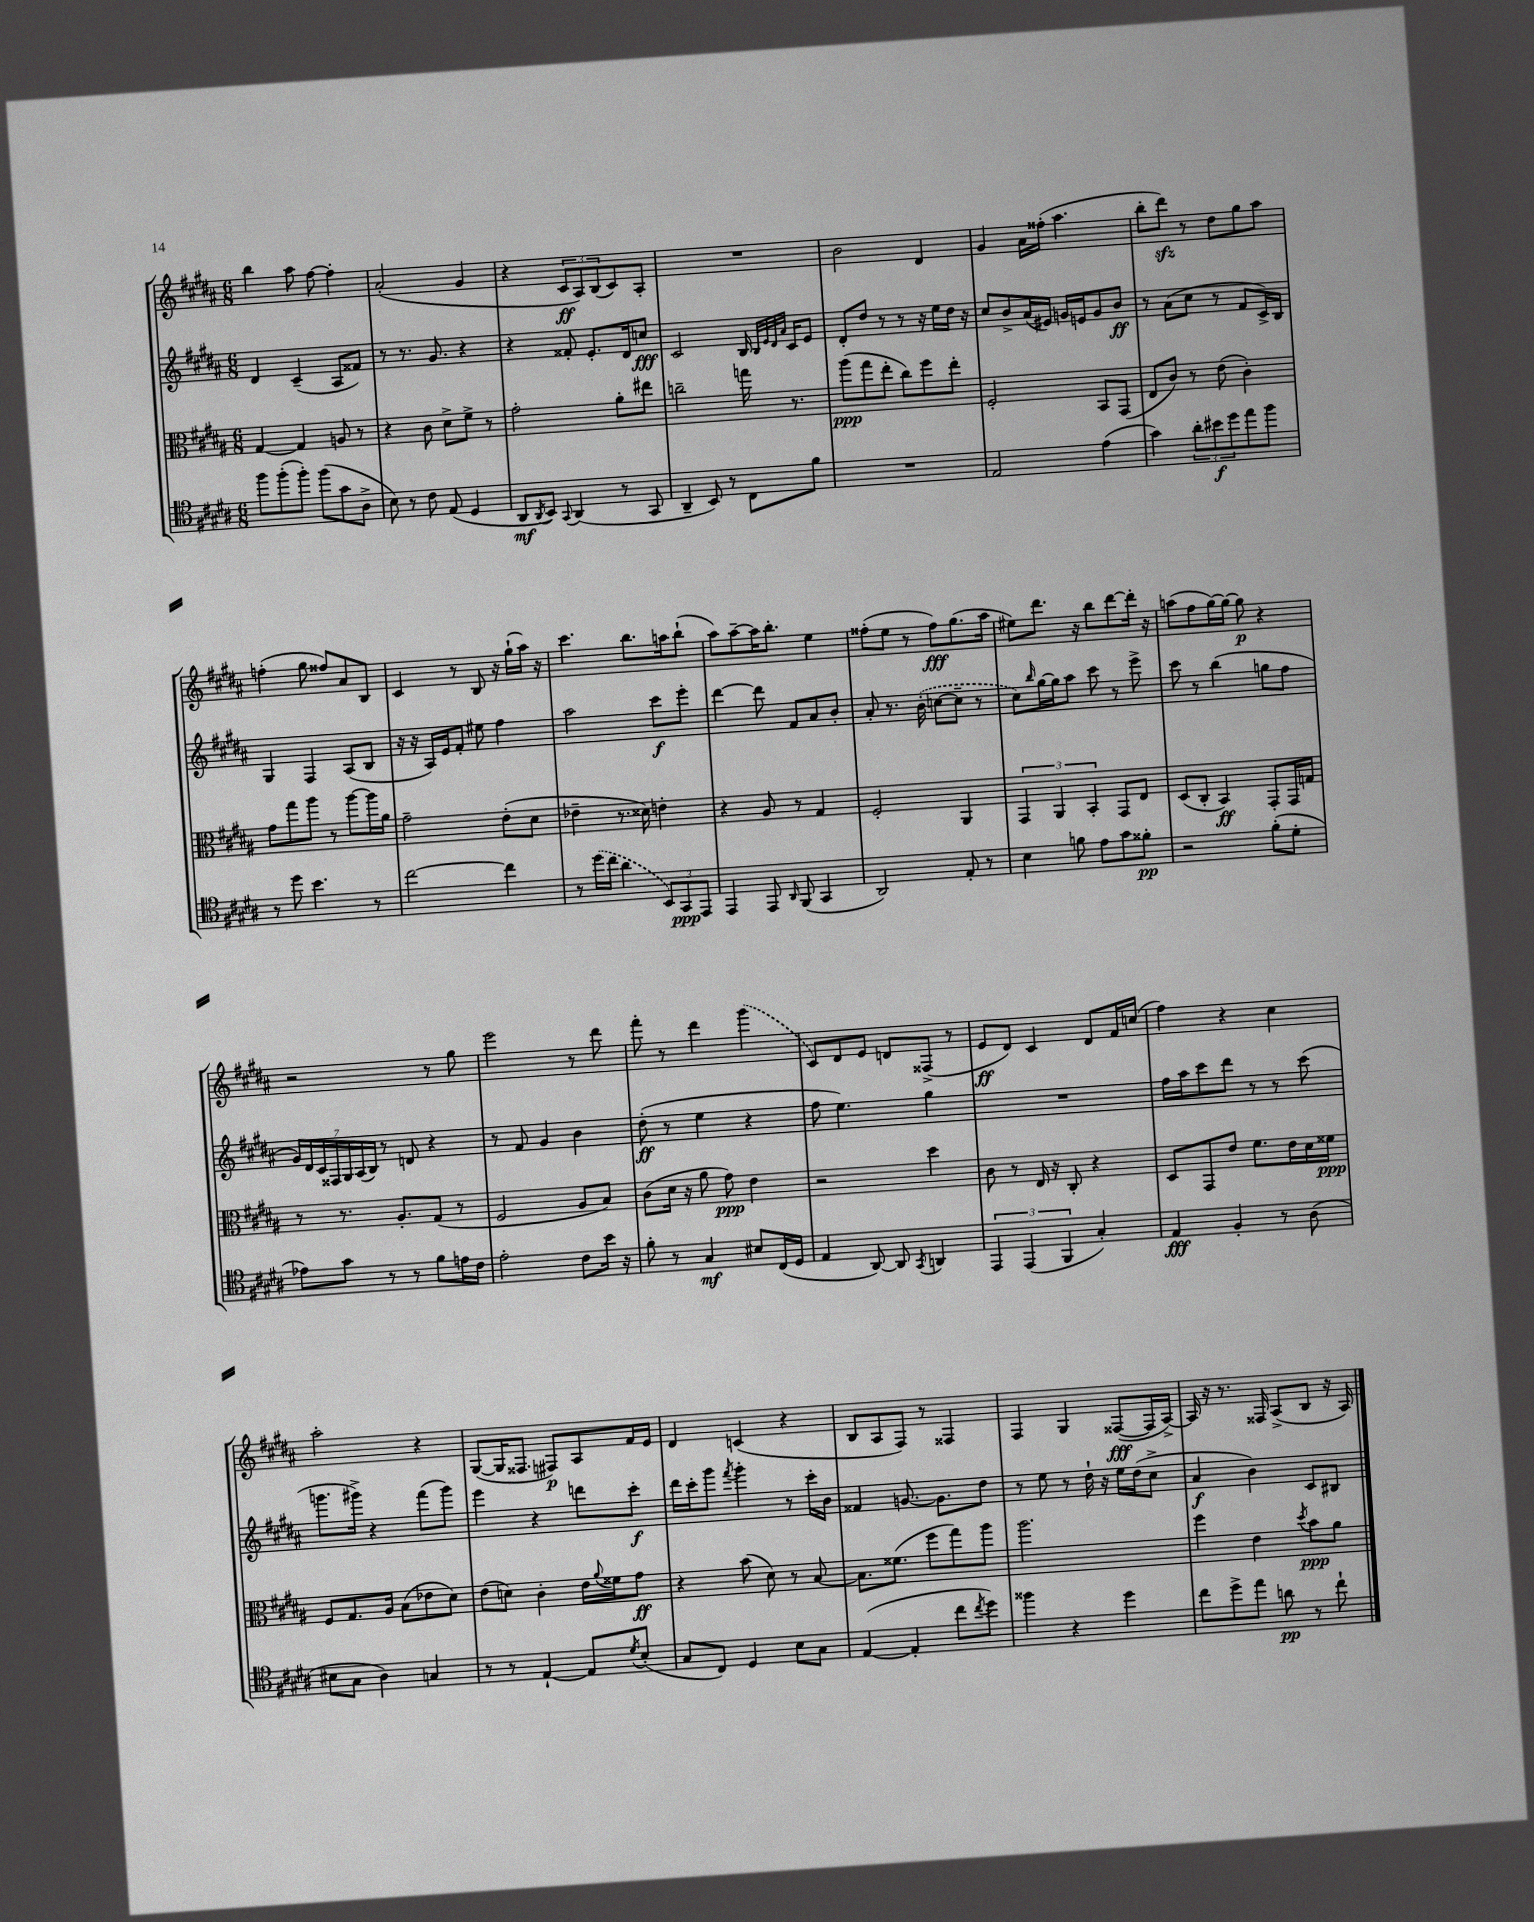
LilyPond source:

<<
\new StaffGroup <<
\new Staff = "s0" {
    \clef treble \key b \major \numericTimeSignature \time 6/8
    b''4 ais''8 fis''8~ fis''4-. |
    ais'2-.( gis'4 |
    r4 \tuplet 3/2 { cis'8\ff ais8) b8( } cis'8) ais8-. |
    R2. |
    b'2 dis'4 |
    gis'4 ais'16 fisis''16-.( ais''4. |
    b''8-. dis'''8\sfz) r8 dis''8 gis''8 ais''8 |
    f''4-.( gis''8 fisis''8) ais'8 b8 |
    cis'4 r8 b8 r16 gis''16-!( ais''16) r16 |
    cis'''4. b''8. a''16 b''8-!( |
    ais''8) ais''8~-- ais''16 b''8.-. e''4 |
    fisis''8-.( e''8 r8 fisis''8\fff) gis''8.( ais''16 |
    eis''8) dis'''8. r16 b''8 dis'''8~ dis'''16-. r16 |
    a''8( fis''8 gis''16~) gis''16~ gis''8\p r4 |
    r2 r8 gis''8 |
    e'''2 r8 dis'''8 |
    fis'''8-. r8 dis'''4 \once \slurDashed gis'''4( |
    cis'8) dis'8 e'8 d'8 fisis8->( r8 |
    e'8\ff dis'8) cis'4 dis'8 fis'16 c''16( |
    fis''4) r4 cis''4 |
    ais''2-. r4 |
    gis8~( gis16 fisis8. fis8\p) ais8 fis'16 e'16 |
    dis'4 c'4( r4 |
    b8 ais8 fis8) r8 fisis4 |
    fis4 gis4 fisis8~\fff( fisis16 ais16~->) |
    ais16 r16 r8. fisis16 ais8->( b8 r16 ais16) \bar "|." |
}
\new Staff = "s1" {
    \clef treble \key b \major \numericTimeSignature \time 6/8
    dis'4 cis'4--( ais8 fisis'8) |
    r8 r8. gis'8. r4 |
    r4 fisis'8-. e'8.-. dis'16 c''8\fff |
    cis'2 b16 \grace { b32 e'32 dis'32 ais'32 } cis'16 e'8 |
    dis'8-. dis''8 r8 r8 r16 e''16 dis''16 r16 |
    cis''8 b'8-> ais'16( eis'16) g'16 e'16 g'8 b'8\ff |
    r8 ais'8( cis''8 r8 fis'8 cis'16->) b16 |
    gis4 fis4 ais8( b8 |
    r16 r16 ais16) e'16 fis'8-. eis''8 fis''4 |
    ais''2 cis'''8\f e'''8-. |
    dis'''4~ dis'''8 fis'8 ais'8 b'8-. |
    ais'8-. r8. \once \slurDashed b'16-.( c''8~ c''8-- r8 |
    cis''8) \grace { b''16 } gis''16~ gis''16 ais''8 cis'''8 r8 e'''8-> |
    cis'''8 r8 b''4( g''8 fis''8 |
    \tuplet 7/4 { gis'16) dis'16 cis'16 fisis16 gis16 ais16( b16) } r8 d'8 r4 |
    r8 fis'8 gis'4 b'4 |
    dis''8-.\ff( r8 e''4 r4 |
    fis''8 e''4.) gis''4 |
    R2. |
    fis''16 ais''16 cis'''8 dis'''8 r8 r8 cis'''8( |
    g'''8. gis'''16->) r4 fis'''8( gis'''8) |
    e'''4 r4 d'''8 cis'''8-.\f |
    dis'''16 cis'''16-. gis'''8 \acciaccatura { fis'''8 } gis'''4-. r8 cis'''16-. b'16 |
    fisis'4 g'8.~ g'8. dis''8 |
    r8 e''8 r8 dis''16-! r16 e''16 dis''16( cis''8-> |
    ais'4\f b'4) cis'8 bis8 \bar "|." |
}
\new Staff = "s2" {
    \clef alto \key b \major \numericTimeSignature \time 6/8
    gis4~ gis4 a8 r8 |
    r4 cis'8 dis'8-> fis'8-> r8 |
    gis'2-. ais'8-. eis''8 |
    c''2-- g''16 r8. |
    ais''8\ppp( gis''8 e''8-. cis''8) fis''8 e''8-. |
    fis2-. b,8 gis,8( |
    e8 cis'8) r8 e'8( cis'4-.) |
    gis'8 gis''8 ais''8 r8 ais''8~ ais''16 ais'16 |
    gis'2-- e'8-.( dis'8 |
    ees'4-- r8. disis'16) e'4-. |
    r4 ais8 r8 gis4 |
    fis2-. ais,4 |
    \tuplet 3/2 { gis,4 ais,4 b,4-. } gis,8 e8 |
    dis8( cis8-. b,4\ff) gis,8-. gis,16 g16 |
    r8 r8. ais8.-. gis8( r8 |
    fis2 ais8 b8) |
    cis'8( dis'16 r16 ais'8 gis'8\ppp) e'4 |
    r2 dis''4 |
    cis'8 r8 e16 r16 cis8-. r4 |
    dis8 gis,8 e'8 fis'8. e'16 dis'16 fisis'16\ppp |
    fis8 gis8. ais16 b8( ees'8 dis'8) |
    e'8( d'8) cis'4-. e'16 \appoggiatura { ais'8 } fisis'16 gis'8\ff |
    r4 b'8( dis'8) r8 b8~ |
    b8. fisis'8.( fis''8 gis''8) ais''8 |
    ais''2. |
    fis''4 e'4 \acciaccatura { dis''8 } b'8\ppp ais'8 \bar "|." |
}
\new Staff = "s3" {
    \clef tenor \key b \major \numericTimeSignature \time 6/8
    fis''8 fis''8-.( fis''8-.) fis''8( gis'8 ais8-> |
    b8) r8 cis'8 e8( dis4 |
    ais,8\mf \acciaccatura { ais,8 } b,8) \appoggiatura { gis,8 } ais,4( r8 gis,8 |
    ais,4-- b,8) r8 cis8 fis'8 |
    R2. |
    e2 e'4( |
    gis'4) \tuplet 3/2 { ais'8-. bis'8\f dis''8 } e''8 fis''8 |
    r8 dis''8 b'4. r8 |
    cis''2~ cis''4 |
    r8 \once \slurDashed dis''16( cis''16 ais'4 \tuplet 3/2 { b,8) gis,8\ppp e,8 } |
    e,4 e,8 \grace { ais,16 } fis,8( gis,4 |
    ais,2) e8-. r8 |
    b4 f'8 e'8 gis'8 fisis'8-.\pp |
    r2 fis'8-.( dis'8-. |
    ees'8) gis'8 r8 r8 fis'8 e'16 cis'16 |
    e'2-. cis'8 b'16 r16 |
    fis'8-. r8 gis4\mf bis8 cis16( dis16 |
    e4 ais,8~) ais,8 \acciaccatura { gis,8 } a,4 |
    \tuplet 3/2 { e,4 e,4( fis,4 } gis4-.) |
    e4\fff fis4-. r8 ais8( |
    bis8 gis8 ais4) g4 |
    r8 r8 e4~-! e8 \acciaccatura { dis'8 } b8-.( |
    gis8 cis8) dis4 b8 gis8 |
    e4~( e4-. cis''8 \acciaccatura { cis''8 } dis''8) |
    fisis''4 r4 dis''4 |
    cis''8 dis''8-> e''8 a'8\pp r8 cis''8-! \bar "|." |
}
>>
>>
\layout { \context { \Score \remove "Bar_number_engraver" } }
